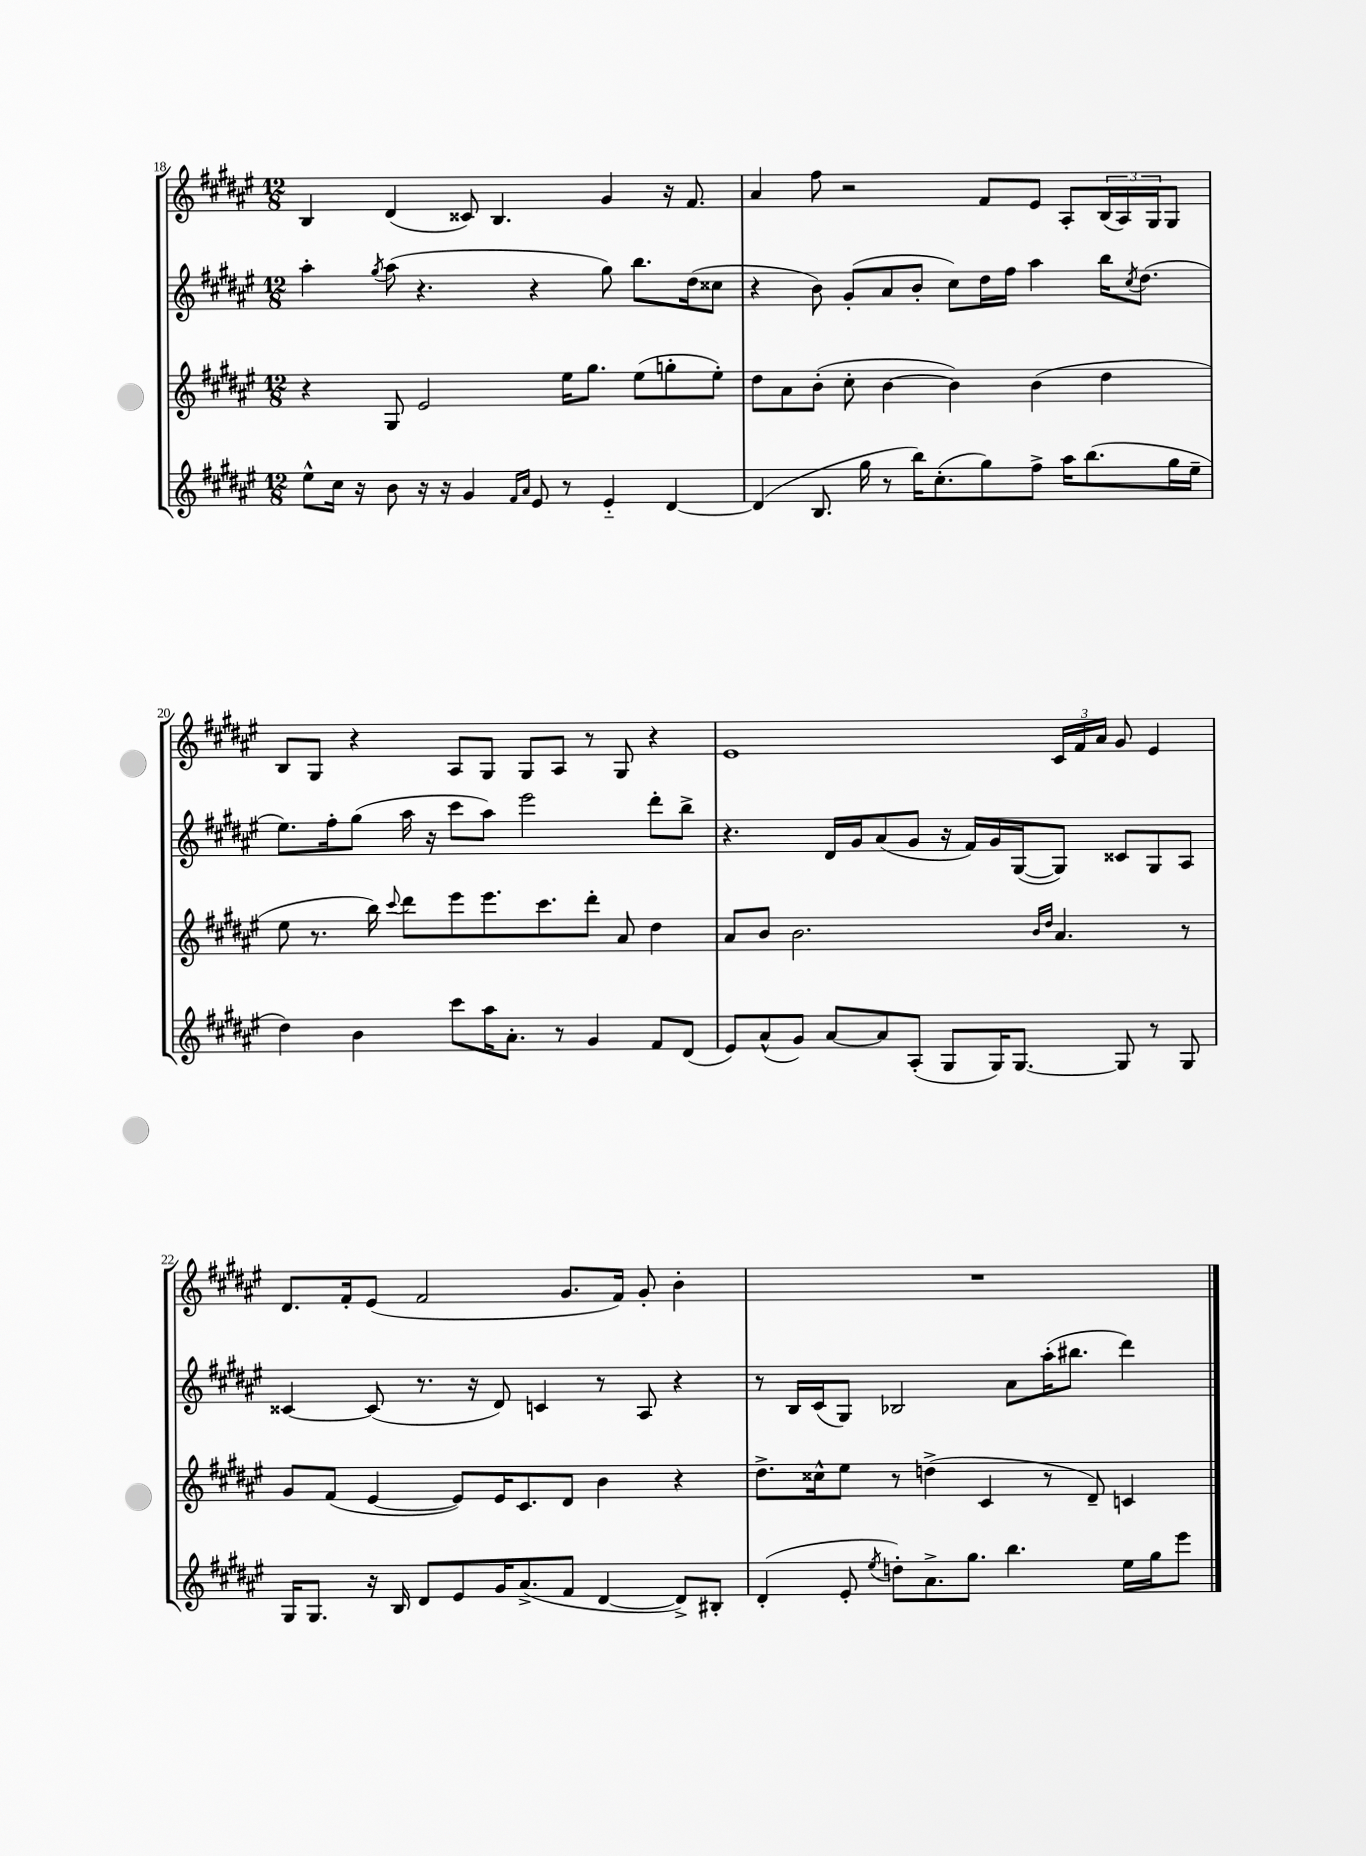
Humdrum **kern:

**kern	**kern	**kern	**kern
*staff4	*staff3	*staff2	*staff1
*clefG2	*clefG2	*clefG2	*clefG2
*k[f#c#g#d#a#e#]	*k[f#c#g#d#a#e#]	*k[f#c#g#d#a#e#]	*k[f#c#g#d#a#e#]
*M12/8	*M12/8	*M12/8	*M12/8
8ee#^^	4r	4aa#'	4B
16cc#	.	.	.
16r	.	.	.
.	.	8qgg#	.
8b	8G#	(8aa#	(4d#
16r	2e#	4.r	.
16r	.	.	.
4g#	.	.	8c##)
.	.	.	4.B
16qqf#	.	.	.
16qqa#	.	.	.
8e#	.	4r	.
8r	16ee#	.	.
.	8.gg#	.	.
4e#'~	.	8gg#)	4g#
.	(8ee#	8.bb	.
[4d#	8gg'	.	16r
.	.	(16dd#	8.f#
.	8ee#')	8cc##	.
=	=	=	=
(4d#]	8dd#	4r	4a#
.	8a#	.	.
8.B	(8b'	8b)	8ff#
.	8cc#'	(8g#'	2r
16gg#	.	.	.
8r	[4b	8a#	.
16bb)	.	8b'	.
(8.cc#'	.	.	.
.	4b])	8cc#)	.
8gg#)	.	16dd#	8f#
.	.	16ff#	.
8ff#^	(4b	4aa#	8e#
16aa#	.	.	8A#'
(8.bb	.	.	.
.	4dd#	16bb	(24B
.	.	.	24A#)
.	.	8qcc#	.
.	.	(8.dd#	.
.	.	.	24G#
16gg#	.	.	8G#
16ee#~	.	.	.
=	=	=	=
4dd#)	8ee#	8.ee#)	8B
.	8.r	.	8G#
.	.	16ff#'	.
4b	.	(8gg#	4r
.	16bb)	.	.
.	8qqccc#	.	.
.	8ddd#	16aa#	.
.	.	16r	.
8ccc#	8eee#	8ccc#	8A#
16aa#	8.eee#	8aa#)	8G#
8.a#'	.	.	.
.	.	2eee#	8G#
.	8.ccc#	.	.
8r	.	.	8A#
4g#	8ddd#'	.	8r
.	8a#	.	8G#
8f#	4dd#	8ddd#'	4r
(8d#	.	8bb^	.
=	=	=	=
8e#)	8a#	4.r	1e#
(8a#^^	8b	.	.
8g#)	2.b	.	.
[8a#	.	16d#	.
.	.	16g#	.
8a#]	.	(8a#	.
(8A#'	.	8g#	.
8G#	.	16r	.
.	.	16f#)	.
16G#)	.	16g#	.
[8.G#	.	([16G#	.
.	16qqb	.	.
.	16qqdd#	.	.
.	4.a#	8G#])	24c#
.	.	.	24f#
.	.	.	24a#
8G#]	.	8c##	8g#
8r	.	8G#	4e#
8G#	8r	8A#	.
=	=	=	=
16G#	8g#	[4c##	8.d#
8.G#	.	.	.
.	(8f#	.	.
.	.	.	16f#'
16r	[4e#	(8c##]	(8e#
16B	.	.	.
8d#	.	8.r	2f#
8e#	8e#])	.	.
.	.	16r	.
16g#	16e#	8d#)	.
(8.a#^	8.c#	.	.
.	.	4c	.
8f#	8d#	.	8.g#
[4d#	4b	8r	.
.	.	.	16f#)
.	.	8A#	8g#'
8d#^])	4r	4r	4b'
8B#'	.	.	.
=	=	=	=
(4d#'	8.dd#^	8r	1.r
.	.	16B	.
.	16cc##^^	(16c#	.
8e#'	8ee#	8G#)	.
8qee#	.	.	.
8dd')	8r	2B-	.
8.a#^	(4dd^	.	.
8.gg#	.	.	.
.	4c#	.	.
4.bb	.	8a#	.
.	8r	(16aa#'	.
.	.	8.bb#	.
.	8d#~)	.	.
16ee#	4c	4ddd#)	.
16gg#	.	.	.
8eee#	.	.	.
==	==	==	==
*-	*-	*-	*-
